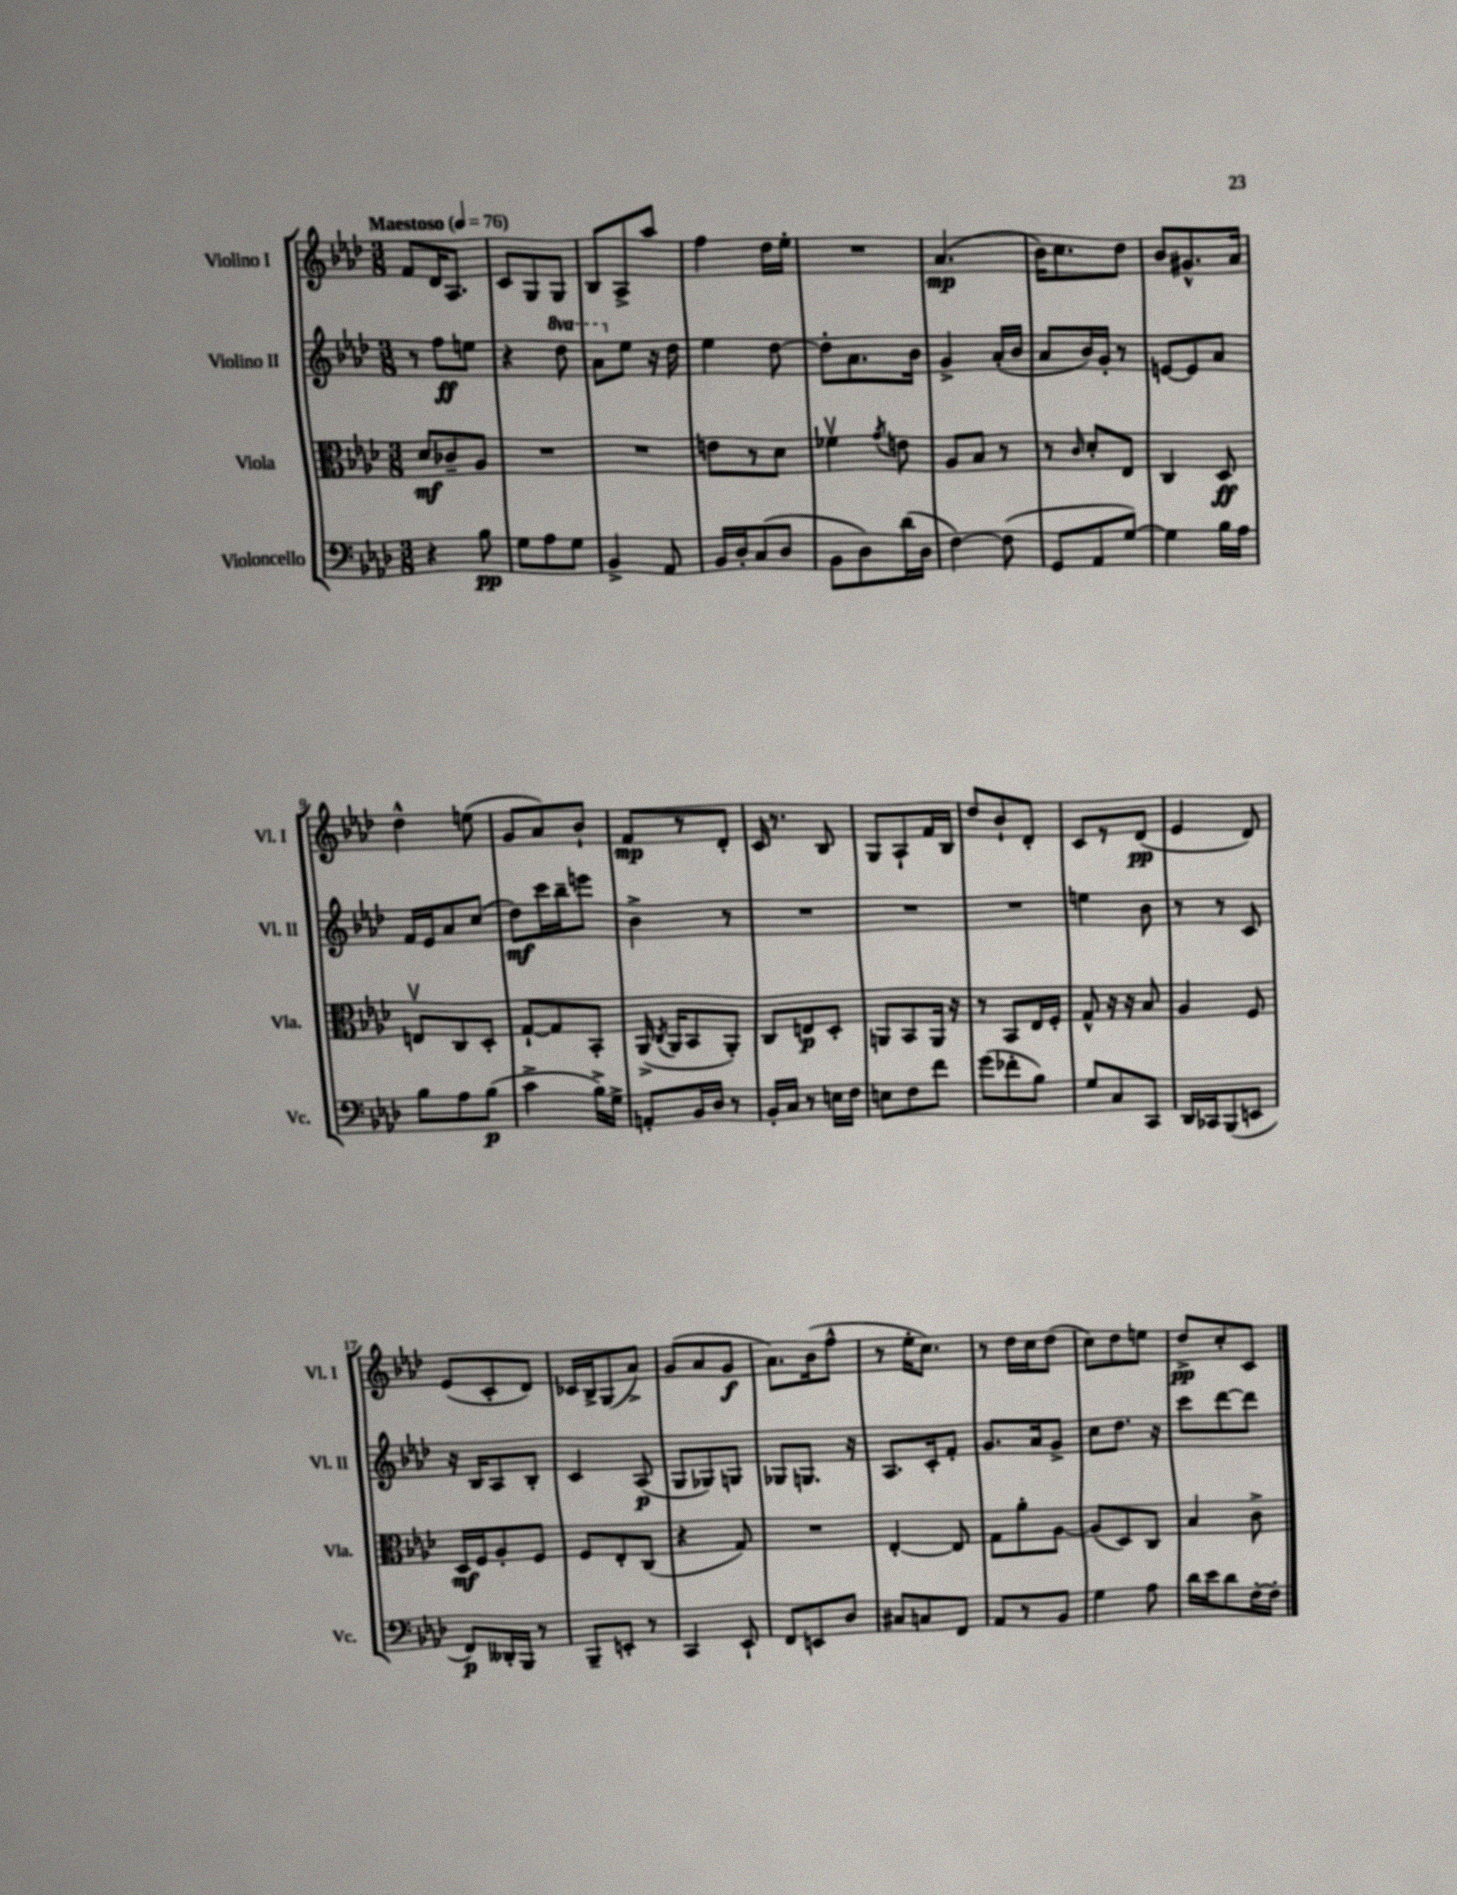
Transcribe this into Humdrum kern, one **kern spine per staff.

**kern	**kern	**kern	**kern
*staff4	*staff3	*staff2	*staff1
*clefF4	*clefC3	*clefG2	*clefG2
*k[b-e-a-d-]	*k[b-e-a-d-]	*k[b-e-a-d-]	*k[b-e-a-d-]
*M3/8	*M3/8	*M3/8	*M3/8
*MM76	*MM76	*MM76	*MM76
4r	8d-/L	8r	8f/L
.	8c-~/	8ff\L	16d-/K
.	.	.	8.A-/J
8B-\	8A-/J	8ee\J	.
=	=	=	=
8G\L	4.r	4r	8c/L
8A-\	.	.	8G/
8G\J	.	8ddd-\	8G/J
=	=	=	=
4BB-^/	4.r	8aa-\L	8B-/L
.	.	8ee-\J	8A-^/
8AA-/	.	16r	8aa-/J
.	.	16dd-\	.
=	=	=	=
16BB-/LL	8e\L	4ee-\	4ff\
16D-'/J	.	.	.
(8C/	8r	.	.
8D-/J	8d-\J	[8dd-\	16dd-\LL
.	.	.	16ee-'\JJ
=	=	=	=
8BB-\L	4f-v\	8dd-'\]L	4.r
8D-\)	.	8.a-\	.
.	8qg/	.	.
(16d-\L	8e\	.	.
16D-\JJ	.	16b-\Jk	.
=	=	=	=
[4F\)	8A-/L	4g^/	(4.a-/
.	8B-/J	.	.
(8F\]	8r	(16a-'/LL	.
.	.	16b-/JJ	.
=	=	=	=
8GG/L	8r	8a-/L	16b-\LK)
.	.	.	8.cc\
.	16qqc/	.	.
8AA-/	8d-'/L	16b-/L)	.
.	.	16g'/JJ	.
[8G/J)	8E-/J	8r	8dd-\J
=	=	=	=
4G\]	4C/	[8e/L	8b-/L
.	.	8e/]	8.g#^^/
16B-\LL	8D-/	8a-/J	.
16A-\JJ	.	.	16a-/Jk
=	=	=	=
8B-\L	8Ev/L	16f/LL	4dd-^^\
.	.	16e-/J	.
8A-\	8C/	8a-/	.
(8B-\J	8D-'/J	(8cc/J	(8ee\
=	=	=	=
4c^\	[8G`/L	8dd-\L)	8g/L
.	8G/]	16ccc\L	8a-/)
.	.	16bb-~\J	.
16B-^\LL)	8BB-'/J	8eee\J	8b-`/J
16G^\JJ	.	.	.
=	=	=	=
8AA'/L	(16AA-^/	4b-^\	8f/L
.	8qC/	.	.
.	16AA-/LK	.	.
16BB-/L	8BB-/	.	8r
16D-/JJ	.	.	.
8r	8AA-'/J)	8r	8d-'/J
=	=	=	=
16BB-'/LL	8C/L	4.r	16c/
16C/JJ	.	.	8.r
8r	8E/	.	.
16E\LL	8D-'/J	.	8B-/
16F\JJ	.	.	.
=	=	=	=
8E\L	8AA/L	4.r	8G/L
8F\	8BB-/	.	8A-`/
8f\J	16AA/Jk	.	16f/L
.	16r	.	16B-/JJ
=	=	=	=
(8g\L	8r	4.r	8dd-/L
8f-'\	8BB-/L	.	8b-`/
8B-\J)	16E-/L	.	8d-'/J
.	16F'/JJ	.	.
=	=	=	=
8G/L	8G^^/	4ee\	8c/L
8C/	16r	.	8r
.	16r	.	.
8CC/J	8B-/	8b-\	(8d-/J
=	=	=	=
16DD-/LL	4A-/	8r	4e-/
16CC-/J	.	.	.
(8BBB-/	.	8r	.
8EE/J	8F/	8c/	8d-/)
=	=	=	=
8FF/L)	16D-/LL	16r	(8e-/L
.	16F/J	16B-/LK	.
16DD--'/L	8A-'/	8A-/	8c'/
16BBB-/JJ	.	.	.
8r	8F/J	8B-'/J	8d-/J)
=	=	=	=
8BBB-~/L	8F/L	4c/	16c-/LL
.	.	.	16B-^/J
8EE'/J	8E-'/	.	(8G/
8r	(8C/J	(8A-/	8a-^/J)
=	=	=	=
4CC/	4r	8G/L	(8g/L
.	.	8G-/)	8a-/
8EE-`/	8G/)	8G/J	8g/J
=	=	=	=
8FF/L	4.r	8G-/L	8.a-\L)
8EE/	.	8.G/J	.
.	.	.	(16b-\k
8D-/J	.	.	8ff^^\J
.	.	16r	.
=	=	=	=
8C#/L	[4E-'/	8.A-/L	8r
8C/	.	.	16ee-'\LK
.	.	16c'/k	8.cc\J)
8FF/J	8E-/]	8f'/J	.
=	=	=	=
8AA-/L	8G\L	8.g/L	8r
8r	8a-'\	.	16dd-\LL
.	.	16a-/k	16cc\J
8BB-/J	[8A-\J	8g^/J	(8dd-\J
=	=	=	=
4G\	(8A-/]L	8cc\L	8cc\L)
.	8D-/)	8.dd-\J	8dd-\
8A-\	8C/J	.	8ee\J
.	.	16r	.
=	=	=	=
16d-\LL	4B-/	8ccc\L	8dd-^/L
16e-\J	.	.	.
8d-\	.	[8ddd-\	8cc'/
[16F'\L	8c^\	8ddd-\]J	8c/J
16F'\]JJ	.	.	.
==	==	==	==
*-	*-	*-	*-
